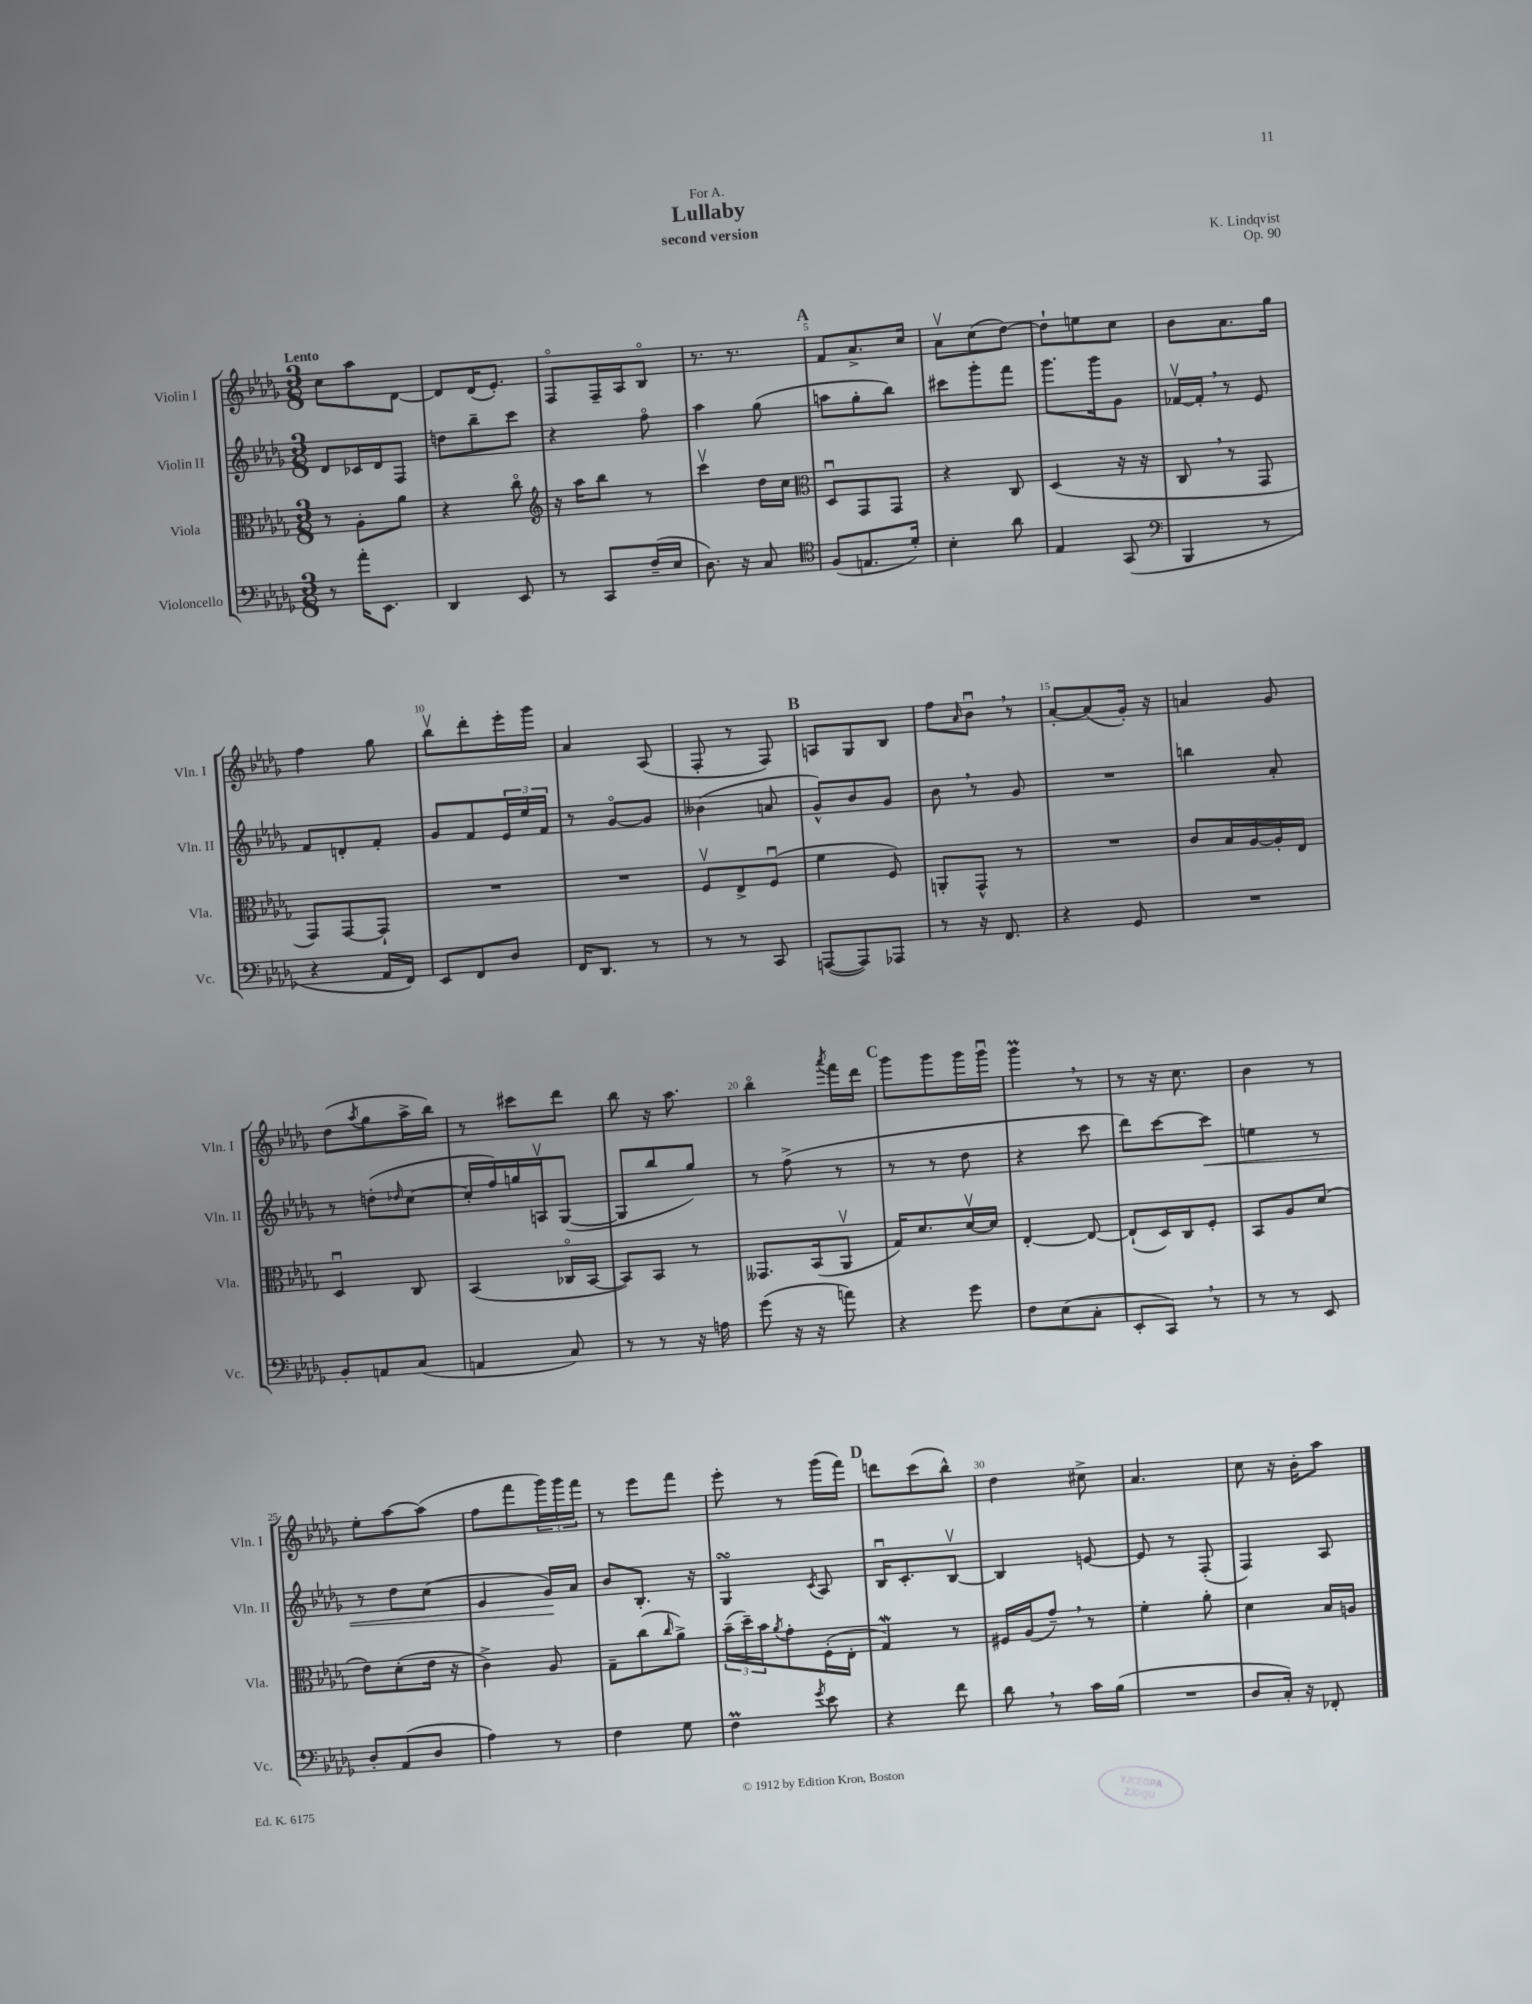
\header { title = "Lullaby" composer = "K. Lindqvist" subtitle = "second version" dedication = "For A." opus = "Op. 90" }
<<
\new StaffGroup <<
\new Staff = "s0" \with { instrumentName = "Violin I" shortInstrumentName = "Vln. I" } {
    \clef treble \key des \major \numericTimeSignature \time 3/8 \tempo "Lento"
    c''8 aes''8 des'8~ |
    des'8 des'16( ees'8.-.) |
    f8\flageolet f16-- aes16 bes8\flageolet |
    r8. r8. |
    \mark \markup { \bold "A" } f'8 aes'8.-> c''16 |
    aes'8\upbow c''8( des''8~) |
    des''8-! e''8 c''8 |
    bes'8 aes'8. ges''16 |
    f''4 ges''8 |
    bes''8\upbow des'''8-. ees'''16-. ges'''16 |
    aes'4 aes8( |
    f8-. r8 f8) |
    \mark \markup { \bold "B" } a8 ges8 bes8 |
    f''8 \grace { aes'16 } bes'8\downbow \breathe r8 |
    aes'8~-. aes'8( ges'16-.) r16 |
    a'4 ges'8 |
    des''8( \acciaccatura { aes''8 } ges''8 aes''16-> bes''16) |
    r8 cis'''8 des'''8 |
    bes''8 r16 aes''8. |
    bes''4\flageolet \acciaccatura { aes'''8 } f'''16 des'''16 |
    \mark \markup { \bold "C" } ges'''8 ges'''8 ges'''16 ges'''16\downbow |
    ges'''4\prall \breathe r8 |
    r8 r16 c''8. |
    bes'4 r8 |
    ees''8-. aes''8~ aes''8( |
    f''8 f'''8 \tuplet 3/2 { ges'''16) ges'''16 f'''16 } |
    r8 ees'''8 f'''8 |
    ees'''8-. r8 ges'''16( f'''16) |
    \mark \markup { \bold "D" } d'''8 c'''8( bes''8-^) |
    des''4 cis''8-> |
    aes'4. |
    c''8 r16 bes'16-. aes''8 \bar "|." |
}
\new Staff = "s1" \with { instrumentName = "Violin II" shortInstrumentName = "Vln. II" } {
    \clef treble \key des \major \numericTimeSignature \time 3/8
    des'8 ces'16 des'16 f8 |
    d''8 bes''8-- c'''8 |
    r4 f''8\flageolet |
    aes''4 ges''8( |
    \mark \markup { \bold "A" } a''8 ges''8-. bes''8) |
    cis'''8 ges'''8-. f'''8 |
    ges'''8. ges'''16 ges'8 |
    fes'16~\upbow fes'16-. \breathe r8 ees'8 |
    f'8 d'8-. f'8-. |
    ges'8 f'8 \tuplet 3/2 { ees'16 ees''16 f'16 } |
    r8 ges'8~\flageolet ges'8 |
    beses'4( a'8 |
    \mark \markup { \bold "B" } ges'8-^) bes'8 ges'8 |
    bes'8 \breathe r8 ges'8 |
    R4. |
    b''4 aes'8-. |
    r8 d''8-.( \grace { des''16 } c''8~ |
    c''16-. f''16) g''16 a16\upbow ges8~( |
    ges8 bes''8 ges''8) |
    r8 f''8->( r8 |
    \mark \markup { \bold "C" } r8 r8 des''8 |
    r4 c'''8 |
    des'''8) c'''8~ c'''8\< |
    e''4 r8 |
    r8 des''8 c''8( |
    ees'4 ges'16\!) aes'16 |
    bes'8 bes8.-. r16 |
    ges4\turn \acciaccatura { c'8 } aes8 |
    \mark \markup { \bold "D" } bes16\downbow c'8.-. bes8~\upbow |
    bes4 e'8~ |
    e'8 r8 f8-.( |
    f4) aes8 \bar "|." |
}
\new Staff = "s2" \with { instrumentName = "Viola" shortInstrumentName = "Vla." } {
    \clef alto \key des \major \numericTimeSignature \time 3/8
    r8 aes8-. aes'8 |
    r4 c''8\flageolet |
    \clef treble r16 aes''16 bes''8 r8 |
    c'''4\upbow des''16 c''16 |
    \mark \markup { \bold "A" } \clef alto des8\downbow ges,8 ges,8 |
    r4 c8 |
    des4( r16 r16 |
    c8 \breathe r8 ges,8 |
    ges,8) ges,8~ ges,8-! |
    R4. |
    R4. |
    f8\upbow ees8-> f8\downbow( |
    \mark \markup { \bold "B" } f'4 f8) |
    a,8-. ges,8-^ r8 |
    R4. |
    c'8 bes16 aes16~ aes16-. ees16 |
    des4\downbow c8 |
    bes,4( ces16\flageolet bes,16~ |
    bes,8) bes,8 r8 |
    geses,8. bes,16( aes,8\upbow |
    \mark \markup { \bold "C" } ges16) des'8. des'16~\upbow des'16 |
    ees4~-. ees8~ |
    ees8-!( des16) c16 f8-. |
    bes,8 aes8 des'8( |
    ees'8) des'8-.( ees'16 r16 |
    c'4->) aes8 |
    ges8-- c''8( \grace { c''16 } aes'8->) |
    \tuplet 3/2 { bes'16--( des''16--) bes'16 } \acciaccatura { aes'8 } ges'8-. f16-.( ees16-. |
    \mark \markup { \bold "D" } ges4\mordent) r8 |
    fis16 aes16( ges'8--) \breathe r8 |
    f'4-. aes'8-. |
    des'4 bes16 a16 \bar "|." |
}
\new Staff = "s3" \with { instrumentName = "Violoncello" shortInstrumentName = "Vc." } {
    \clef bass \key des \major \numericTimeSignature \time 3/8
    r8 aes'16-. ees,8. |
    des,4 ees,8 |
    r8 c,8 f16--( ees16 |
    des8.) r16 c8 |
    \mark \markup { \bold "A" } \clef tenor f8( e8. des'16-.) |
    bes4-. aes'8 |
    ees4 ges,8( |
    \clef bass bes,,4 r8 |
    r4 aes,16 f,16) |
    ees,8 f,8 des8 |
    f,16 des,8. r8 |
    r8 r8 c,8 |
    \mark \markup { \bold "B" } a,,8~( a,,8) aes,,8 |
    r8 r16 f,8. |
    r4 ges,8 |
    R4. |
    bes,8-. a,8 c8( |
    a,4 c8) |
    r8 r8 r16 a16 |
    ges'8( r16 r16 a'8) |
    \mark \markup { \bold "C" } r4 ges'8 |
    f8 ees8( c8-. |
    ees,8-. c,8) \breathe r8 |
    r8 r8 ees,8 |
    des8-. aes,8( des8 |
    aes4) r8 |
    f4 ges8 |
    f4\prall \acciaccatura { ges'8 } ees'8 |
    \mark \markup { \bold "D" } r4 f'8 |
    des'8 \breathe r8 c'16 bes16( |
    R4. |
    des8 c16-.) r16 fes,8-. \bar "|." |
}
>>
>>
\layout { \context { \Score \override BarNumber.break-visibility = ##(#f #t #t) barNumberVisibility = #(every-nth-bar-number-visible 5) } }
